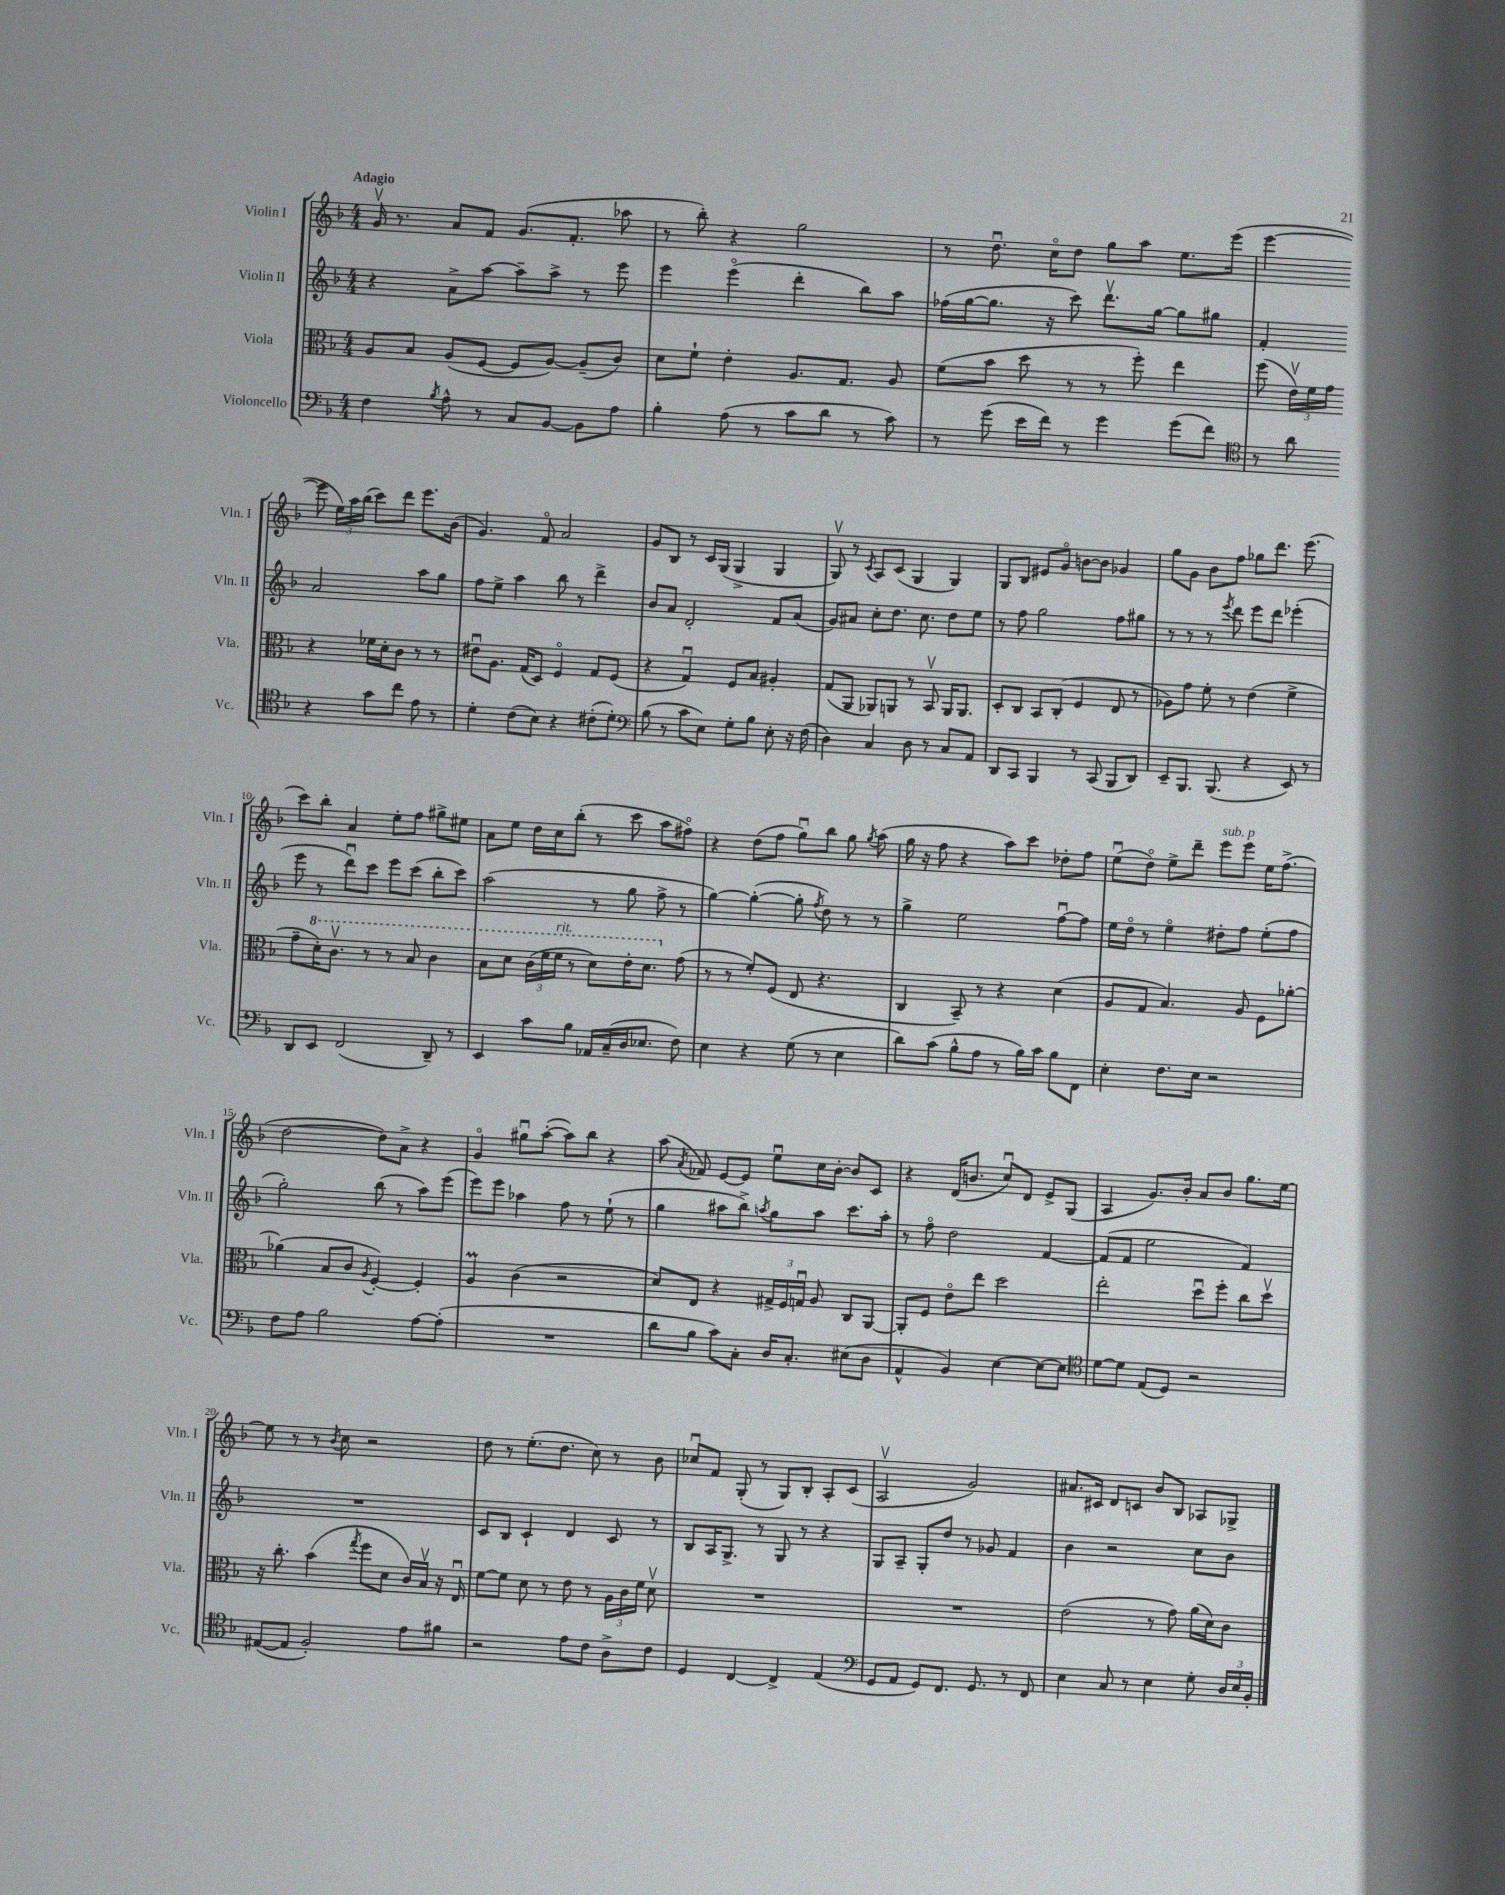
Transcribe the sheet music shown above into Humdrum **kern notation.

**kern	**kern	**kern	**kern
*part4	*part3	*part2	*part1
*staff4	*staff3	*staff2	*staff1
*I"Violoncello	*I"Viola	*I"Violin II	*I"Violin I
*I'Vc.	*I'Vla.	*I'Vln. II	*I'Vln. I
*clefF4	*clefC3	*clefG2	*clefG2
*k[b-]	*k[b-]	*k[b-]	*k[b-]
*M4/4	*M4/4	*M4/4	*M4/4
=1	=1	=1	=1
!	!	!	!LO:TX:a:B:t=Adagio
4F\	8A/L	4r	16gv/
.	.	.	8.r
.	8B-/J	.	.
8qB-/	.	.	.
8A^^\	(8A/L	8a^\L	8a/L
8r	[8F/J	[8aa\J	8f/J
8C/L	8F/L]	8aa~\L]	(8.g/L
[8BB-/J	[8A/J)	8aa^\J	.
.	.	.	8.f'/J
8BB-\L]	(8A~/L]	8r	.
8A\J	8c/J)	8eee\	8aa-X\
=2	=2	=2	=2
4B-'\	8d\L	4eee\	8r
.	8f`\J	.	8bb-'\)
(8A\	4e'\	(4eee\	4r
8r	.	.	.
8c\L	8.A/L	4ddd'\	2gg\
8d\J	.	.	.
.	8.G/J	.	.
8r	.	8bb-\L)	.
8c\)	8A/	8aa\J	.
=3	=3	=3	=3
8r	(8f\L	(16ff-X\LL	8r
.	.	[16gg\J	.
(8g\	8b-\J	8.gg\J]	8.ddu\
16e\LL	8dd\	.	.
16f\JJ)	.	16r	16cc\KL
8r	8r	8ccc\)	8dd\J
4g\	8r	8.dddv\L	8gg\L
.	8ff'\)	.	8aa\J
.	.	[16gg\Jk	.
(8g\L	4ee\	8gg\L]	8.ee\L
8f\J)	.	8gg#X\J	.
.	.	.	(16eee\Jk
=4	=4	=4	=4
*clefC4	*	*	*
8r	(8ff\	4f'/	[4eee\
8a\	24ev\LL)	.	.
.	24f\	.	.
.	24g\JJ	.	.
4r	4r	2a/	8eee\]
.	.	.	24ee\LL)
.	.	.	24aa\
.	.	.	(24bb-\JJ
8g\L	16f-X\LL	.	8ccc\L)
.	16d'\J	.	.
8cc\J	8c\J	.	8ddd\J
8e\	8r	8aa\L	8.eee\L
8r	8r	8gg\J	.
.	.	.	(16b-\Jk
!!LO:LB:g=z
=5	=5	=5	=5
4d'\	8e#Xu\L	8ff\L	4.g/)
.	8.A\J	8ee^\J	.
(8c\L	.	4aa\	.
.	(16G/KL	.	.
8B-\J)	8D/J)	.	8f/
4r	4F/	8bb-\	2a/
.	.	8r	.
(8c#X'\L	8G/L	4ddd^\	.
8d'\J)	(8F/J	.	.
=6	=6	=6	=6
*clefF4	*	*	*
(8B-\	4r	8b-/L	8g/L
8r	.	8a/J	8B-/J
8c\L	4Gu/)	2d'/	8r
8E\J)	.	.	16c/LL
.	.	.	(16G/JJ
8G'\L	8F/L	.	4G^/
8B-\J	8B-/J	.	.
8E'\	4A#X'/	8f/L	4G/
16r	.	(8a/J	.
(16F\	.	.	.
=7	=7	=7	=7
4D\)	(8G/L	8g/L)	8Gv/)
.	8AA/J	8a#X/J	8r
.	.	.	8qc/
4C/	8AA-X/L)	8cc'\L	8A/L
.	8AAn/J	8.dd\J	(8c/J
8D\	8r	.	4G/
.	.	8.cc\	.
8r	8BB-v/	.	.
8C/L	16AA/KL	8dd\L	4G/)
.	8.AA/J	.	.
8AA/J	.	8ee\J	.
=8	=8	=8	=8
8DD/L	8D'/L	8r	8G/L
8CC/J	8C/J	8ff\	8B-/J
4BBB-/	8BB-/L	2gg\	8e#X/L
.	(8C'/J	.	8g/J
8r	4F/	.	[8bn\L
(8CC/	.	.	8b\J]
8BBB-/L	8E/	8ff\L	4g-X/
8DD/J)	8r	8gg#X\J	.
=9	=9	=9	=9
8EE~/L	8A-X\L)	8r	8gg\L
8.BBB-/J	8g\J	8r	8g\J
.	8f'\	8r	8b-\L
(8.BBB-/	.	.	.
.	.	8qeee/	.
.	8r	8ddd\	8ff\J
4r	(4e\	8eee\L	8gg-X\L
.	.	8ddd\J	8.ddd\J
8EE/)	4f^\	(4eee-X'\	.
.	.	.	(8.eee\
8r	.	.	.
!!LO:LB:g=z
=10	=10	=10	=10
8DD/L	8g~\L	8eee\	8ccc\L)
*	*8va	*	*
8EE/J	16dd'\K)	8r	8bb-'\J
.	8.ccv\J	.	.
(2FF/	.	8dddu\L)	4a/
.	8r	8ccc\J	.
.	8r	8eee\L	8ee'\L
.	8b-/	(8ccc\J	8ff\J
8DD~/)	4cc\	8bb-'\L	8gg#X^\L
8r	.	8ccc\J)	8ee#X\J
=11	=11	=11	=11
4EE/	8b-\L	(2aa\	8a\L
.	8dd\J	.	8ee\J
8c\L	(24cc\LL	.	16dd\LL
.	24ff\	.	.
.	.	.	16cc\J
!	!LO:TX:a:i:t=rit.	!	!
.	24ff\JJ	.	.
8B-\J	8r	.	(8bb-'\J
16AA-X/LL	8dd\L)	8r	8r
(16C~/	.	.	.
16D/J	16ee'\K	8gg\	8ccc\
8.E-X/J	8.dd\J	.	.
.	.	8ff^\	8aa\L
*	*X8va	*	*
8F\)	(8g\	8r	8ff#X\J)
=12	=12	=12	=12
4E\	8r	[4gg\)	4r
.	8r	.	.
4r	8f'/L)	(4gg'\_	(8dd\L
.	(8F/J	.	8ff\J
(8G\	8E/	8gg'\]	8ggu\L)
.	.	8qff/	.
8r	4.r	8dd\)	8bb-\J
4E\	.	8r	8gg\
.	.	.	8qgg/
.	.	8r	(8aa\
=13	=13	=13	=13
8d\L)	4C/	4gg^\	16gg\
.	.	.	16r
(8c\J	.	.	8ff\
8B-^^\L	8BB-~/)	2ee\	4r
8A\J	8r	.	.
8r	4r	.	8aa\L)
16B-\LL)	.	.	8ccc\J
16c\JJ	.	.	.
8B-\L	(4d\	[8ffu\L	8dd-X'\L
8FF\J	.	8ff\J]	8ff\J
=14	=14	=14	=14
4E'\	8A/L	16ee\LL	(8eeu\L
.	.	16dd\JJ	.
.	8G/J	8r	8dd\J)
8.F\L	4.B-/)	4ee\	8ee^\L
.	.	.	8ddd~\J
16E\Jk	.	.	.
!	!	!	!LO:TX:a:i:t=sub. p
2r	.	8dd#X'\L	8eee\L
.	8A/	8ff\J	8eee\J
.	8F\L	(8ee'\L	16ee\KL
.	.	.	(8.ff^\J
.	[8a-X'\J	8ff\J	.
!!LO:LB:g=z
=15	=15	=15	=15
8F\L	(4a-X\]	2gg'\)	[2dd\
8A\J	.	.	.
2B-\	8B-/L	.	.
.	8c/J	.	.
.	8qA/	.	.
.	[4F'/)	(8bb-\	8dd\L])
.	.	8r	8a^\J
[8A\L	4F'/]	8aa\L)	4r
(8A'\J]	.	(8eee\J	.
=16	=16	=16	=16
1r	4Am/	8eee\L)	4g/
.	.	8eee\J	.
.	(4c\	4aa-X\	8gg#Xu\L
.	.	.	([8aa'\J
.	2r	8ff\	8aa\L])
.	.	8r	8bb-\J
.	.	(8ee`\	4r
.	.	8r	.
=17	=17	=17	=17
8d\L	8d/L)	4gg\	(8aa\
.	.	.	8qa/
8B-\J	8E/J	.	8f-X/)
8c\L)	4r	8aa#X\L	[8e/L
8C'\J	.	8bb-^\J)	8e/J]
.	.	8qaan/	.
16D/KL	24G#X^/LL	8gg\L	8eeu\L
.	24F/	.	.
8.C'/J	.	.	.
.	24Gnu/JJ	.	.
.	8A/	8aa\J	16cc\L
.	.	.	[16b-'\JJ
(8E#X\L	8C/L	8.ccc\L	8b-/L]
8D\J	[8AA/J	.	8c/J
.	.	16aa'\Jk	.
=18	=18	=18	=18
4AA^^/	8AA'/L]	8r	4r
.	8F/J	8ff\	.
4BB-/)	8e\L	2dd\	(16d/KL
.	.	.	8.bn/J
.	8ee\J	.	.
[4E\	2dd\	.	8ccu/L)
.	.	.	8d/J
8E\L_	.	[4f/	8e^/L
8E\J]	.	.	(8G/J
=19	=19	=19	=19
*clefC4	*	*	*
[8d\L	2ee'\	(8f/L]	4A/
8d\J]	.	8f/J	.
(8E/L	.	2ee\	8.g/L)
8D/J)	.	.	.
.	.	.	16b-'/Jk
2r	8ddu\L	.	8a/L
.	8ff'\J	.	8b-/J
.	8cc\L	4f/)	8.gg\L
.	8ddv\J	.	.
.	.	.	[16ee\Jk
!!LO:LB:g=z
=20	=20	=20	=20
([8E#X/L	16r	1r	8ee\]
.	8.cc'\	.	.
8E#/J]	.	.	8r
2F'/)	(4b-\	.	8r
.	.	.	8qb-/
.	.	.	8cc\
.	8qgg/	.	.
.	8ff\L	.	2r
.	8d\J	.	.
8e\L	16c/LL)	.	.
.	16B-v/JJ	.	.
8f#X\J	16r	.	.
.	16Eu/	.	.
=21	=21	=21	=21
2r	[8f\L	8c/L	8dd\
.	8f\J]	8B-/J	8r
.	8d\	4c`/	(8.ee'\L
.	8r	.	.
.	.	.	8.dd\J
8e\L	8e\	4d/	.
8c\J	8r	.	8cc\)
8A^\L	24A\LL	8c/	8r
.	24c\	.	.
.	24f\JJ	.	.
8c\J	8dv\	8r	8b-\
=22	=22	=22	=22
4D/	1r	8B-/L	8cc-Xu/L
.	.	16A/K	8f/J
.	.	8.G^/J	.
[4C/	.	.	(8G'/
.	.	8r	8r
4C^/]	.	8G/	8G/L)
.	.	8r	8B-'/J
(4E/	.	4r	8A'/L
.	.	.	(8c/J
=23	=23	=23	=23
*clefF4	*	*	*
8GG/L	1r	8G/L	2Av/
8AA/J	.	8A~/J	.
8GG/L)	.	8G'/L	.
8.FF/J	.	8dd/J	.
.	.	8r	2g/)
8.GG/	.	.	.
.	.	8g-X/	.
8r	.	4f/	.
8FF/	.	.	.
=24	=24	=24	=24
4E\	(2e\	4b-\	8.a#X/L
.	.	.	16c#X/Jk
8C/	.	2r	8d/L
8r	.	.	8cn/J
4E\	8r	.	8b-/L
.	8g\)	.	8B-/J
8G'\	(16a\LL	8cc\L	8A-X/L
.	16d\J)	.	.
24D/LL	8c\J	8b-\J	8G-X^/J
24E/	.	.	.
24BB-'/JJ	.	.	.
==	==	==	==
*-	*-	*-	*-
